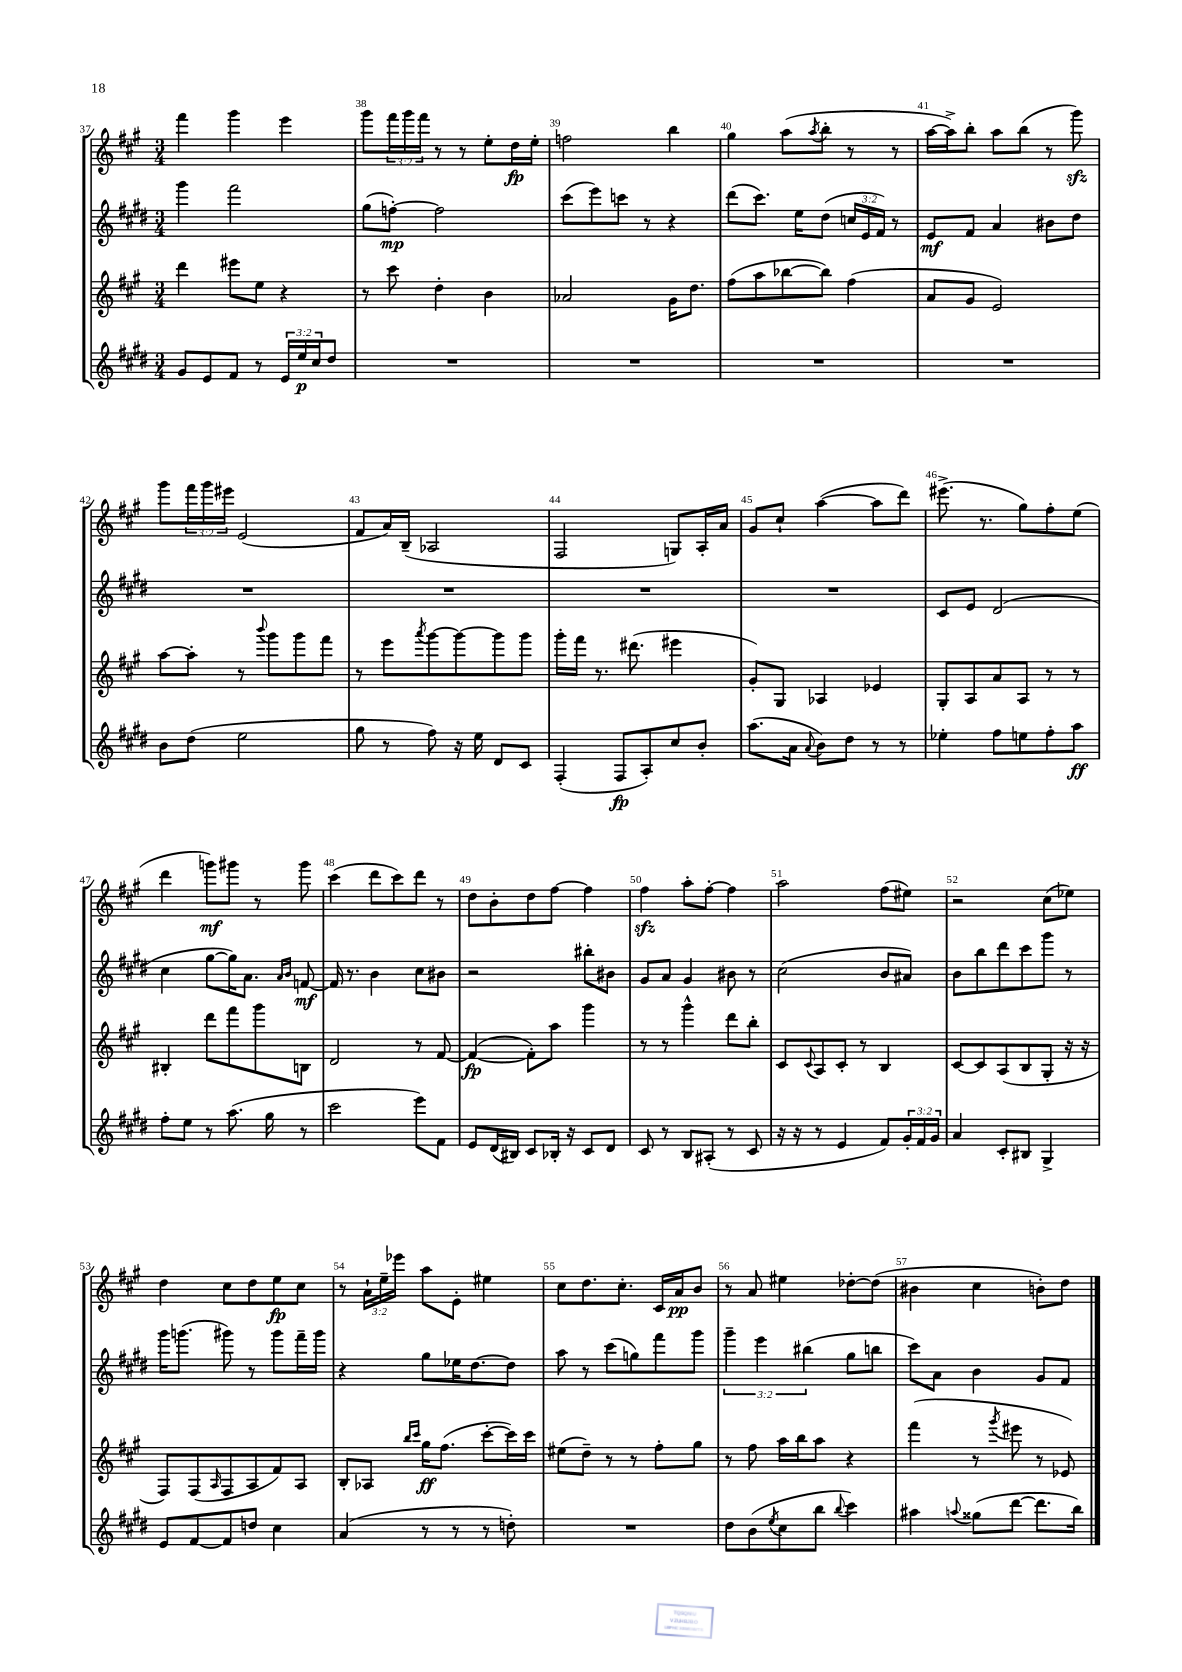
<<
\new StaffGroup <<
\new Staff = "s0" {
    \clef treble \key a \major \numericTimeSignature \time 3/4 \override Staff.TupletNumber.text = #tuplet-number::calc-fraction-text
    fis'''4 gis'''4 e'''4 |
    gis'''8 \tuplet 3/2 { fis'''16 gis'''16 fis'''16 } r8 r8 e''8-. d''16\fp e''16-. |
    f''2 b''4 |
    gis''4 a''8( \acciaccatura { a''8 } b''8-. r8 r8 |
    a''16~ a''16->) b''8-. a''8 b''8( r8 gis'''8\sfz) |
    gis'''8 \tuplet 3/2 { fis'''16 gis'''16 eis'''16 } e'2( |
    fis'8 a'16) b16--( aes2 |
    fis2 g8) a16-. a'16 |
    gis'8 cis''8-! a''4~( a''8 d'''8) |
    eis'''8.->( r8. gis''8) fis''8-. e''8( |
    d'''4 g'''8\mf) gis'''8 r8 gis'''8 |
    cis'''4( d'''8 cis'''8) d'''8 r8 |
    d''8 b'8-. d''8 fis''8~ fis''4 |
    fis''4\sfz a''8-. fis''8~-. fis''4 |
    a''2 fis''8( eis''8) |
    r2 cis''8( ees''8) |
    d''4 cis''8 d''8 e''8\fp cis''8 |
    r8 \tuplet 3/2 { a'16-! e''16-- ees'''16 } a''8 e'8-. eis''4 |
    cis''8 d''8. cis''8.-. cis'16 a'16\pp b'8 |
    r8 a'8 eis''4 des''8~-. des''8( |
    bis'4 cis''4 b'8-.) d''8 \bar "|." |
}
\new Staff = "s1" {
    \clef treble \key e \major \numericTimeSignature \time 3/4 \override Staff.TupletNumber.text = #tuplet-number::calc-fraction-text
    gis'''4 fis'''2 |
    gis''8( f''8~-.\mp) f''2 |
    cis'''8( e'''8) c'''8 r8 r4 |
    dis'''8( cis'''8.) e''16 dis''8( \tuplet 3/2 { c''16 e'16 fis'16) } r8 |
    e'8\mf fis'8 a'4 bis'8 dis''8 |
    R2. |
    R2. |
    R2. |
    R2. |
    cis'8 e'8 dis'2( |
    cis''4 gis''8~ gis''16) a'8. \grace { a'16 b'16 } f'8~\mf |
    f'16 r8. b'4 cis''8 bis'8 |
    r2 bis''8-. bis'8 |
    gis'8 a'8 gis'4 bis'8 r8 |
    cis''2( b'8 ais'8) |
    b'8 b''8 dis'''8 cis'''8 gis'''8 r8 |
    gis'''16 g'''8.( gis'''8) r8 gis'''8 fis'''16-- gis'''16 |
    r4 gis''8 ees''16 dis''8.~ dis''8 |
    a''8 r8 cis'''8( g''8) fis'''8 gis'''8 |
    \tuplet 3/2 { gis'''4-- e'''4 bis''4( } gis''8 b''8 |
    cis'''8) a'8 b'4 gis'8 fis'8 \bar "|." |
}
\new Staff = "s2" {
    \clef treble \key a \major \numericTimeSignature \time 3/4
    d'''4 eis'''8 e''8 r4 |
    r8 cis'''8 d''4-. b'4 |
    aes'2 gis'16 d''8. |
    fis''8( a''8 bes''8~ bes''8) fis''4( |
    a'8 gis'8 e'2) |
    a''8~ a''8-. r8 \appoggiatura { b'''8 } gis'''8 gis'''8 fis'''8 |
    r8 e'''8 \acciaccatura { a'''8 } gis'''8~ gis'''8~ gis'''8 gis'''8 |
    gis'''16-. fis'''16 r8. dis'''8.( eis'''4 |
    gis'8-.) gis8 aes4 ees'4 |
    gis8-. a8 a'8 a8 r8 r8 |
    bis4-. d'''8 fis'''8 gis'''8 b8 |
    d'2 r8 fis'8~ |
    fis'4~\fp( fis'8-.) a''8 gis'''4 |
    r8 r8 gis'''4-^ d'''8 b''8-. |
    cis'8 \appoggiatura { cis'8 } a8 cis'8-. r8 b4 |
    cis'8~ cis'8 a8( b8 gis8-. r16 r16 |
    fis8) fis8( \grace { a16 } fis8 a8 fis'8) a8 |
    b8-. aes8 \grace { b''16 cis'''16 } gis''16\ff fis''8.( cis'''8~-. cis'''16) cis'''16 |
    eis''8( d''8--) r8 r8 fis''8-. gis''8 |
    r8 fis''8 a''16 b''16 a''8 r4 |
    fis'''4( r8 \acciaccatura { gis'''8 } eis'''8 r8 ees'8) \bar "|." |
}
\new Staff = "s3" {
    \clef treble \key e \major \numericTimeSignature \time 3/4 \override Staff.TupletNumber.text = #tuplet-number::calc-fraction-text
    gis'8 e'8 fis'8 r8 \tuplet 3/2 { e'16 e''16\p cis''16 } dis''8 |
    R2. |
    R2. |
    R2. |
    R2. |
    b'8 dis''8( e''2 |
    gis''8 r8 fis''8) r16 e''16 dis'8 cis'8 |
    fis4-.( fis8\fp a8-.) cis''8 b'8-. |
    a''8.( a'16 \appoggiatura { a'8 } b'8) dis''8 r8 r8 |
    ees''4-. fis''8 e''8 fis''8-. a''8\ff |
    fis''8-. e''8 r8 a''8.( gis''16 r8 |
    cis'''2 e'''8) fis'8 |
    e'8 dis'16( bis16) cis'8 bes16-. r16 cis'8 dis'8 |
    cis'8 r8 b8 ais8-.( r8 cis'8 |
    r16 r16 r8 e'4 fis'8) \tuplet 3/2 { gis'16-. fis'16 gis'16 } |
    a'4 cis'8-. bis8 gis4-> |
    e'8 fis'8~ fis'8 d''8 cis''4 |
    a'4( r8 r8 r8 d''8-.) |
    R2. |
    dis''8 b'8( \acciaccatura { e''8 } cis''8 b''8 \appoggiatura { b''8 } cis'''4) |
    ais''4 \appoggiatura { a''8 } gisis''8( dis'''8~ dis'''8. b''16) \bar "|." |
}
>>
>>
\layout { \context { \Score currentBarNumber = #37 \override BarNumber.break-visibility = ##(#f #t #t) barNumberVisibility = #all-bar-numbers-visible } }
